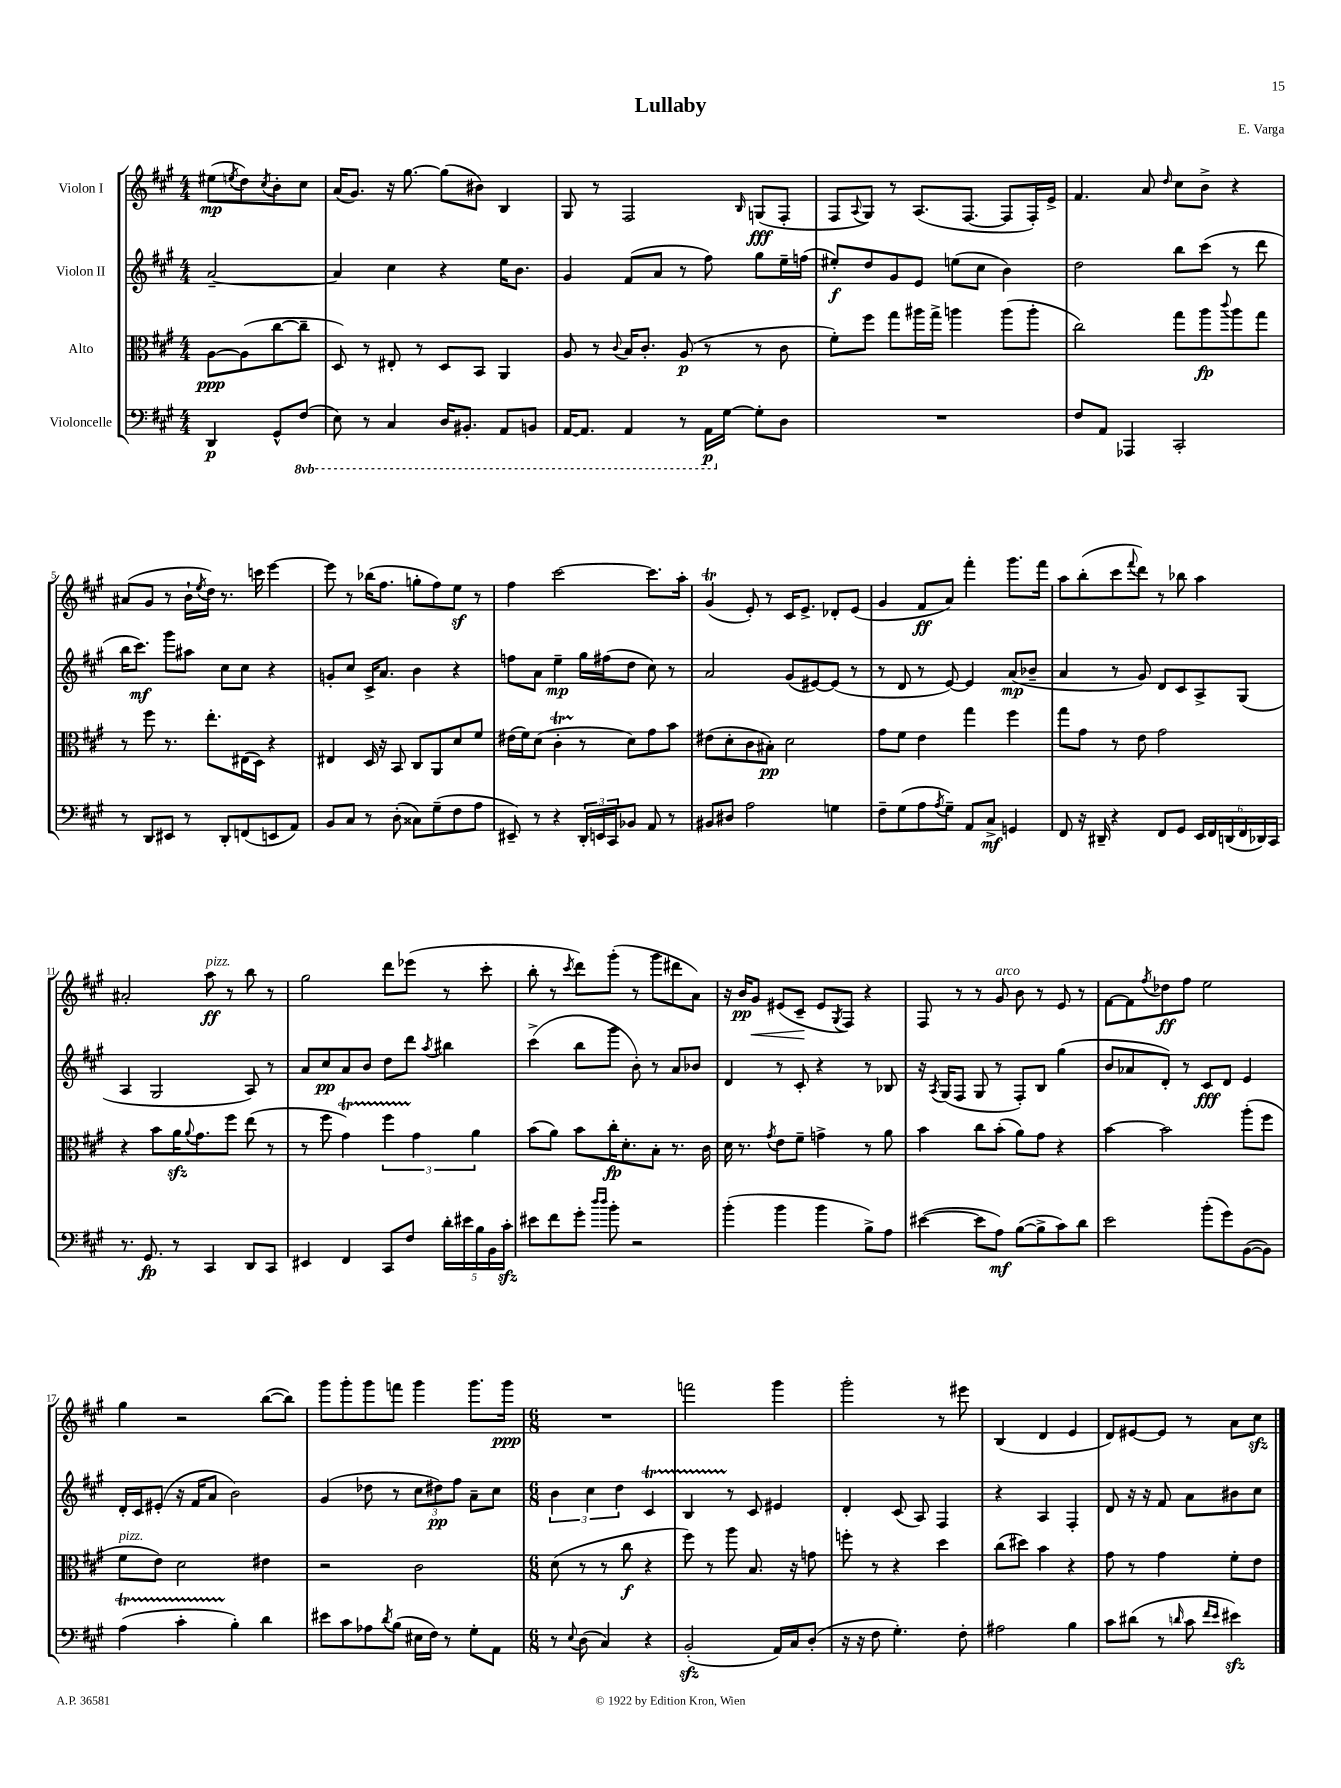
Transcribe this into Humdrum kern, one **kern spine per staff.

**kern	**dynam	**kern	**dynam	**kern	**dynam	**kern	**dynam
*part4	*part4	*part3	*part3	*part2	*part2	*part1	*part1
*staff4	*staff4	*staff3	*staff3	*staff2	*staff2	*staff1	*staff1
*I"Violoncelle	*	*I"Alto	*	*I"Violon II	*	*I"Violon I	*
*clefF4	*	*clefC3	*	*clefG2	*	*clefG2	*
*k[f#c#g#]	*	*k[f#c#g#]	*	*k[f#c#g#]	*	*k[f#c#g#]	*
*M4/4	*	*M4/4	*	*M4/4	*	*M4/4	*
=	=	=	=	=	=	=	=
4DD/	p	[8A\L	ppp	[2a~/	.	(8ee#X\L	mp
.	.	.	.	.	.	8qeen/	.
.	.	(8A\]	.	.	.	8dd\)	.
.	.	.	.	.	.	8qcc#/	.
8GG#^^/L	.	[8cc#\	.	.	.	8b'\	.
*8ba	*	*	*	*	*	*	*
(8FF#/J	.	8cc#~\J]	.	.	.	8cc#\J	.
=1	=1	=1	=1	=1	=1	=1	=1
8EE\)	.	8D/)	.	4a/]	.	(16a/KL	.
.	.	.	.	.	.	8.g#/J)	.
8r	.	8r	.	.	.	.	.
4CC#/	.	8E#X'/	.	4cc#\	.	16r	.
.	.	.	.	.	.	[8.gg#\	.
.	.	8r	.	.	.	.	.
16DD/KL	.	8D/L	.	4r	.	(8gg#\L]	.
8.BBB#X'/J	.	.	.	.	.	.	.
.	.	8BB/J	.	.	.	8b#X\J)	.
8AAA/L	.	4AA/	.	16ee\KL	.	4B/	.
.	.	.	.	8.b\J	.	.	.
8BBBn/J	.	.	.	.	.	.	.
=2	=2	=2	=2	=2	=2	=2	=2
[16AAA/KL	.	8A/	.	4g#/	.	8G#/	.
8.AAA/J]	.	.	.	.	.	.	.
.	.	8r	.	.	.	8r	.
.	.	8qqc#/	.	.	.	.	.
4AAA/	.	16B/KL	.	(8f#/L	.	2F#/	.
.	.	8.c#'/J	.	.	.	.	.
.	.	.	.	8a/J	.	.	.
8r	.	(8A/	p	8r	.	.	.
16AAA\LL	p	8r	.	8ff#\)	.	.	.
*X8ba	*	*	*	*	*	*	*
[16G#\JJ	.	.	.	.	.	.	.
.	.	.	.	.	.	16qqB/	.
8G#'\L]	.	8r	.	8gg#\L	.	(8Gn/L	fff
8D\J	.	8c#\	.	16ee~\L	.	8F#'/J	.
.	.	.	.	(16ffn\JJ	.	.	.
=3	=3	=3	=3	=3	=3	=3	=3
1r	.	8f#'\L)	.	8ee#X'/L)	f	8F#/L	.
.	.	.	.	.	.	8qqA/	.
.	.	8ff#\J	.	8dd/	.	8G#/J)	.
.	.	8gg#\L	.	8g#/	.	8r	.
.	.	16aa#X\L	.	8e/J	.	(8.A/L	.
.	.	16gg#^\JJ	.	.	.	.	.
.	.	4aan\	.	(8een\L	.	.	.
.	.	.	.	.	.	[8.F#/J	.
.	.	.	.	8cc#\J	.	.	.
.	.	(8aa\L	.	4b\)	.	8F#/L]	.
.	.	8aa'\J	.	.	.	16F#'/L)	.
.	.	.	.	.	.	16e^/JJ	.
=4	=4	=4	=4	=4	=4	=4	=4
8F#/L	.	2cc#\)	.	2dd\	.	4.f#/	.
8AA/J	.	.	.	.	.	.	.
4AAA-X/	.	.	.	.	.	.	.
.	.	.	.	.	.	8a/	.
.	.	.	.	.	.	16qqdd/	.
2CC#'/	.	8gg#\L	.	8bb\L	.	8cc#\L	.
.	.	8aa\	fp	(8ccc#\J	.	8b^\J	.
.	.	8qqccc#/	.	.	.	.	.
.	.	8aa\	.	8r	.	4r	.
.	.	8gg#\J	.	8ddd\	.	.	.
!!LO:LB:g=z
=5	=5	=5	=5	=5	=5	=5	=5
8r	.	8r	.	16bb\KL	.	(8a#X/L	.
.	.	.	.	8.ccc#\J)	mf	.	.
8DD/L	.	8ff#\	.	.	.	8g#/J	.
8EE#X/J	.	8.r	.	8ggg#\L	.	8r	.
8r	.	.	.	8aa#X\J	.	16b`\LL	.
.	.	.	.	.	.	8qee/	.
.	.	8.ee'\L	.	.	.	16dd\JJ)	.
8DD'/L	.	.	.	8cc#\L	.	8.r	.
(8FFn/	.	(16E#X\L	.	8cc#\J	.	.	.
.	.	16D\JJ)	.	.	.	16cccn\	.
8EEn/	.	4r	.	4r	.	[4eee\	.
8AA/J)	.	.	.	.	.	.	.
=6	=6	=6	=6	=6	=6	=6	=6
8BB/L	.	4E#X/	.	8gn'/L	.	8eee\]	.
8C#/J	.	.	.	8cc#/J	.	8r	.
8r	.	16D/	.	16c#^/KL	.	(16bb-X\KL	.
.	.	16r	.	8.a/J	.	8.ff#\J	.
(8D'\	.	8BB/	.	.	.	.	.
8C##X\L)	.	8C#/L	.	4b\	.	8ggn'\L	.
(8G#~\	.	8AA/	.	.	.	8ff#\)	.
8F#\	.	8d/	.	4r	.	8eez\J	.
8A\J	.	8f#/J	.	.	.	8r	.
=7	=7	=7	=7	=7	=7	=7	=7
8EE#X~/)	.	(16e#X\LL	.	8ffn\L	.	4ff#\	.
.	.	16f#\J)	.	.	.	.	.
8r	.	(8d\J	.	8a\J	.	.	.
4r	.	4c#t'\	.	4ee~\	mp	[2ccc#\	.
24DD'/LL	.	8r	.	16gg#\LL	.	.	.
24EEn/	.	.	.	.	.	.	.
.	.	.	.	(16ff#X\J	.	.	.
24CC#/J	.	.	.	.	.	.	.
8BB-X/J	.	8d\L)	.	8dd\J	.	.	.
8AA/	.	8g#\	.	8cc#\)	.	8.ccc#\L]	.
8r	.	8b\J	.	8r	.	.	.
.	.	.	.	.	.	16aa'\Jk	.
=8	=8	=8	=8	=8	=8	=8	=8
8BB#X/L	.	(8e#X\L	.	2a/	.	(4g#t/	.
8D#X/J	.	8d'\	.	.	.	.	.
2A\	.	8c#\	.	.	.	8e'/)	.
.	.	8B#X'\J)	pp	.	.	8r	.
.	.	2d\	.	(8g#/L	.	16c#/KL	.
.	.	.	.	.	.	8.e^/J	.
.	.	.	.	[8e#X/)	.	.	.
4Gn\	.	.	.	(8e#/J]	.	8d-X'/L	.
.	.	.	.	8r	.	(8e/J	.
=9	=9	=9	=9	=9	=9	=9	=9
8F#~\L	.	8g#\L	.	8r	.	4g#/	.
(8G#\	.	8f#\J	.	8d/	.	.	.
8A\	.	4e\	.	8r	.	8f#/L	ff
8qA/	.	.	.	.	.	.	.
8G#~\J)	.	.	.	[8e/)	.	8a/J)	.
8AA/L	.	4gg#\	.	4e/]	.	4fff#'\	.
8C#^/J	mf	.	.	.	.	.	.
4GGn/	.	4ff#\	.	(8a/L	mp	8.ggg#\L	.
.	.	.	.	8b-X~/J	.	.	.
.	.	.	.	.	.	16fff#\Jk	.
=10	=10	=10	=10	=10	=10	=10	=10
8FF#/	.	8gg#\L	.	4a/	.	8aa\L	.
16r	.	8g#\J	.	.	.	(8bb'\	.
16DD#X~/	.	.	.	.	.	.	.
4r	.	8r	.	8r	.	8ccc#\	.
.	.	.	.	.	.	8qqfff#/	.
.	.	8e\	.	8g#/)	.	8ddd\J)	.
8FF#/L	.	2g#\	.	8d/L	.	8r	.
8GG#/J	.	.	.	8c#/	.	8bb-X\	.
24EE/LL	.	.	.	8A^/	.	4aa\	.
24FF#/	.	.	.	.	.	.	.
(24DDn/	.	.	.	.	.	.	.
24FF#/	.	.	.	(8G#/J	.	.	.
24DD-X/)	.	.	.	.	.	.	.
24CC#/JJ	.	.	.	.	.	.	.
!!LO:LB:g=z
=11	=11	=11	=11	=11	=11	=11	=11
8.r	.	4r	.	4A/	.	2a#X'/	.
8.GG#/	fp	.	.	.	.	.	.
.	.	8b\L	.	2G#/	.	.	.
8r	.	16azz\K	.	.	.	.	.
.	.	8qqa/	.	.	.	.	.
.	.	8.g#\	.	.	.	.	.
!	!	!	!	!	!	!LO:TX:a:i:t=pizz.	!
4CC#/	.	.	.	.	.	8aa\	ff
.	.	8ff#\J	.	.	.	8r	.
8DD/L	.	(8ee\	.	8A/)	.	8bb\	.
8CC#/J	.	8r	.	8r	.	8r	.
=12	=12	=12	=12	=12	=12	=12	=12
4EE#X/	.	8r	.	8a/L	.	2gg#\	.
.	.	8ff#\	.	8cc#/	pp	.	.
4FF#/	.	4g#t\)	.	8a/	.	.	.
.	.	.	.	8b/J	.	.	.
8CC#/L	.	6ff#TTT\	.	8dd\L	.	8ddd\L	.
8F#/J	.	.	.	8ddd\J	.	(8eee-X\J	.
.	.	6g#\	.	.	.	.	.
.	.	.	.	8qaa/	.	.	.
20d'\LL	.	.	.	4bb#X\	.	8r	.
20e#X\	.	.	.	.	.	.	.
.	.	6a\	.	.	.	.	.
20B\	.	.	.	.	.	.	.
.	.	.	.	.	.	8ccc#'\	.
20BB\	.	.	.	.	.	.	.
20c#zz'\JJ	.	.	.	.	.	.	.
=13	=13	=13	=13	=13	=13	=13	=13
8e#X\L	.	(8b\L	.	(4ccc#^\	.	8bb'\	.
8f#\	.	8a\J)	.	.	.	8r	.
.	.	.	.	.	.	8qccc#/	.
8g#'\J	.	8b\L	.	8bb\L	.	8ddd\L)	.
16qqdd/LL	.	.	.	.	.	.	.
16qqdd/JJ	.	.	.	.	.	.	.
8b'\	.	16cc#'\K	fp	8ggg#\J	.	(8ggg#'\J	.
.	.	8.d'\	.	.	.	.	.
2r	.	.	.	8b'\)	.	8r	.
.	.	8B'\J	.	8r	.	8ggg#\L	.
.	.	8.r	.	8a/L	.	8ddd#X\	.
.	.	.	.	8b-X/J	.	8a\J)	.
.	.	16c#\	.	.	.	.	.
=14	=14	=14	=14	=14	=14	=14	=14
(4b'\	.	16d\	.	4d/	.	16r	.
.	.	8.r	.	.	.	16b/KL	pp
!	!	!	!	!	!	!	!LO:HP:b
.	.	.	.	.	.	8g#/J	<
.	.	8qg#/	.	.	.	.	.
4b\	.	8e\L	.	8r	.	(8e#X/L	.
.	.	8f#~\J	.	8c#'/	.	8c#~/J	.
4b\	.	4gn^\	.	4r	.	8e#/L	[
.	.	.	.	.	.	8qG#/	.
.	.	.	.	.	.	8F#/J)	.
8B^\L)	.	8r	.	8r	.	4r	.
8A\J	.	8a\	.	8B-X/	.	.	.
=15	=15	=15	=15	=15	=15	=15	=15
([4e#X\	.	4b\	.	16r	.	8F#/	.
.	.	.	.	8qA/	.	.	.
.	.	.	.	(16G#/KL	.	.	.
.	.	.	.	8F#/J	.	8r	.
8e#\L]	.	8cc#\L	.	8G#/	.	8r	.
!	!	!	!	!	!	!LO:TX:a:i:t=arco	!
8A\J)	mf	(8b'\J	.	8r	.	8g#/	.
([8B\L	.	8a\L)	.	8F#'/L)	.	8b\	.
8B^\]	.	8g#\J	.	8B/J	.	8r	.
8c#\)	.	4r	.	(4gg#\	.	8e/	.
8d\J	.	.	.	.	.	8r	.
=16	=16	=16	=16	=16	=16	=16	=16
2e\	.	[4b\	.	8b/L	.	[8f#\L	.
.	.	.	.	8a-X/	.	8f#\]	.
.	.	.	.	.	.	8qff#/	.
.	.	2b\]	.	8d'/J)	.	8dd-X\	ff
.	.	.	.	8r	.	8ff#\J	.
(8b'\L	.	.	.	8c#/L	fff	2ee\	.
8g#\)	.	.	.	8d/J	.	.	.
([8BB\	.	(8aa'\L	.	4e/	.	.	.
8BB\J])	.	8ff#\J	.	.	.	.	.
!!LO:LB:g=z
=17	=17	=17	=17	=17	=17	=17	=17
!	!	!LO:TX:a:i:t=pizz.	!	!	!	!	!
(4AT\	.	8f#\L	.	16d'/LL	.	4gg#\	.
.	.	.	.	16c#/J	.	.	.
.	.	8e\J)	.	(8e#X'/J	.	.	.
4c#TTT'\	.	2d\	.	16r	.	2r	.
.	.	.	.	16f#/KL	.	.	.
.	.	.	.	8a/J	.	.	.
4B'\)	.	.	.	2b\)	.	.	.
4d\	.	4e#X\	.	.	.	([8bb\L	.
.	.	.	.	.	.	8bb\J])	.
=18	=18	=18	=18	=18	=18	=18	=18
8e#X\L	.	2r	.	(4g#/	.	8ggg#\L	.
8c#\	.	.	.	.	.	8ggg#'\	.
8A-X\	.	.	.	8dd-X\	.	8ggg#\	.
8qd/	.	.	.	.	.	.	.
(8B\J	.	.	.	8r	.	8fffn\J	.
16E#X\LL	.	2c#\	.	12cc#\L	.	4ggg#\	.
16F#\JJ)	.	.	.	.	.	.	.
.	.	.	.	12dd#X\)	pp	.	.
8r	.	.	.	.	.	.	.
.	.	.	.	12ff#\J	.	.	.
8G#'\L	.	.	.	8a~\L	.	8.ggg#\L	.
8AA\J	.	.	.	8cc#\J	.	.	.
.	.	.	.	.	.	16ggg#\Jk	ppp
=19	=19	=19	=19	=19	=19	=19	=19
*M6/8	*	*M6/8	*	*M6/8	*	*M6/8	*
8r	.	(8d\	.	6b\	.	2.r	.
8qqE/	.	.	.	.	.	.	.
(8D\	.	8r	.	.	.	.	.
.	.	.	.	6cc#\	.	.	.
4C#/)	.	8r	.	.	.	.	.
.	.	.	.	6dd\	.	.	.
.	.	8cc#\	f	.	.	.	.
4r	.	4r	.	4c#t/	.	.	.
=20	=20	=20	=20	=20	=20	=20	=20
(2BBzz'/	.	8ff#\)	.	4BTTT/	.	2fffn\	.
.	.	8r	.	.	.	.	.
.	.	8aa\	.	8r	.	.	.
.	.	8.B/	.	8c#/	.	.	.
16AA/LL)	.	.	.	4e#X/	.	4ggg#\	.
16C#/J	.	16r	.	.	.	.	.
(8D'/J	.	8gn\	.	.	.	.	.
=21	=21	=21	=21	=21	=21	=21	=21
16r	.	8ffn'\	.	4d'/	.	2ggg#'\	.
16r	.	.	.	.	.	.	.
8F#\	.	8r	.	.	.	.	.
4.G#'\)	.	4r	.	(8c#/	.	.	.
.	.	.	.	8A/)	.	.	.
.	.	4dd\	.	4F#/	.	8r	.
8F#'\	.	.	.	.	.	8eee#X\	.
=22	=22	=22	=22	=22	=22	=22	=22
2A#X\	.	(8cc#\L	.	4r	.	(4B/	.
.	.	8dd#X\J)	.	.	.	.	.
.	.	4b\	.	4A/	.	4d/	.
4B\	.	4r	.	4F#'/	.	4e/	.
=23	=23	=23	=23	=23	=23	=23	=23
8c#\L	.	8g#\	.	8d/	.	8d/L)	.
(8d#X\J	.	8r	.	16r	.	[8e#X/	.
.	.	.	.	16r	.	.	.
8r	.	4g#\	.	8f#/	.	8e#/J]	.
16qqdn/	.	.	.	.	.	.	.
8c#\	.	.	.	8a\L	.	8r	.
16qqf#/LL	.	.	.	.	.	.	.
16qqe/JJ	.	.	.	.	.	.	.
4e#Xzz\)	.	8f#'\L	.	8b#X\	.	8a\L	.
.	.	8e\J	.	8cc#\J	.	8cc#zz\J	.
==	==	==	==	==	==	==	==
*-	*-	*-	*-	*-	*-	*-	*-
